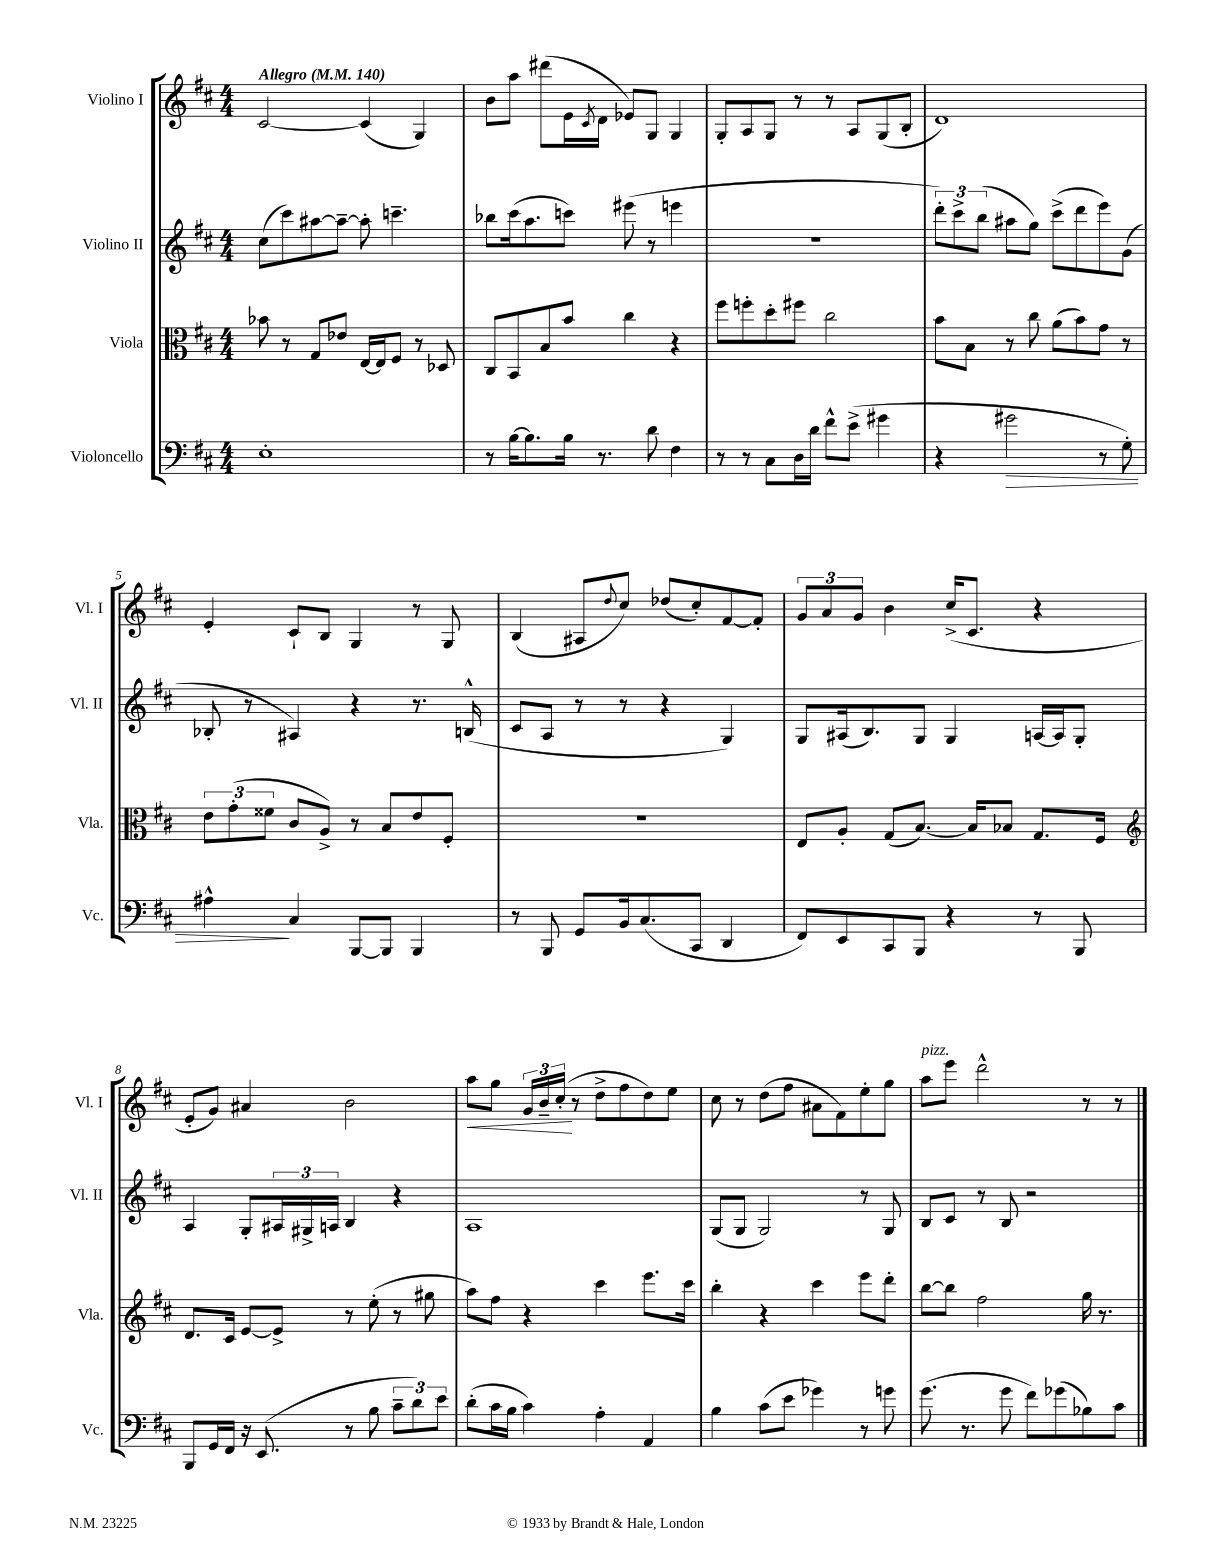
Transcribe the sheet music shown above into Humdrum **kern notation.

**kern	**kern	**kern	**kern
*staff4	*staff3	*staff2	*staff1
*clefF4	*clefC3	*clefG2	*clefG2
*k[f#c#]	*k[f#c#]	*k[f#c#]	*k[f#c#]
*M4/4	*M4/4	*M4/4	*M4/4
*MM140	*MM140	*MM140	*MM140
1E'	8b-	(8cc#	[2c#
.	8r	8ccc#)	.
.	8G	[8aa#	.
.	8e-	8aa#~_	.
.	[16E	8aa#']	(4c#]
.	16E]	.	.
.	8F#	4.ccc~	.
.	8r	.	4G)
.	8D-	.	.
=	=	=	=
8r	8C#	8bb-	8b
[16B	8BB	(16ccc#	8aa
8.B]	.	8.aa	.
.	8B	.	(8ddd#
16B	8b	8ccc)	16e
.	.	.	8qc#
8.r	.	.	16d
.	4cc#	(8eee#	8e-)
8d	.	8r	8G
4F#	4r	4eee	4G
=	=	=	=
8r	8ff#	1r	8G'
8r	8ff'	.	8A
8C#	8dd'	.	8G
16D	8ff#	.	8r
16d	.	.	.
8f#^^	2cc#	.	8r
(8e^	.	.	8A
4g#	.	.	(8G
.	.	.	8B'
=	=	=	=
4r	8b	12ddd')	1d)
.	.	12ccc#^	.
.	8B	.	.
.	.	(12bb	.
2g#	8r	8aa#	.
.	8cc#	8gg)	.
.	(8a	(8ccc#^	.
.	8b)	8ddd	.
8r	8g	8eee)	.
8G')	8r	(8g	.
=	=	=	=
4A#^^	12e	8B-'	4e'
.	(12g'	.	.
.	.	8r	.
.	12f##	.	.
4C#	8c#	4A#)	8c#`
.	8A^)	.	8B
[8BBB	8r	4r	4G
8BBB]	8B	.	.
4BBB	8e	8.r	8r
.	8F#'	.	8G
.	.	(16B^^	.
=	=	=	=
8r	1r	8c#	(4B
8BBB	.	8A	.
8GG	.	8r	8A#
.	.	.	8qqdd
16BB	.	8r	8cc#)
(8.C#	.	.	.
.	.	4r	(8dd-
8CC#	.	.	8cc#')
4DD	.	4G)	[8f#
.	.	.	8f#']
=	=	=	=
8FF#)	8E	8G	12g
.	.	.	12a
8EE	8A'	(16A#	.
.	.	.	12g
.	.	8.B)	.
8CC#	(8G	.	4b
8BBB	[8.B)	8G	.
4r	.	4G	(16cc#^
.	16B]	.	8.c#
.	8B-	.	.
8r	8.G	[16A	4r
.	.	16A]	.
8BBB	.	8G'	.
.	16F#	.	.
=	=	=	=
*	*clefG2	*	*
8BBB	8.d	4A	8e'
16GG	.	.	8g)
16FF#	16c#	.	.
16r	[8e	8G'	4a#
(8.EE	.	.	.
.	8e^]	24A#	.
.	.	24G#^	.
.	.	24A	.
8r	8r	4B	2b
8B	(8ee'	.	.
12c#~	8r	4r	.
12d)	.	.	.
.	8gg#	.	.
12e	.	.	.
=	=	=	=
(8d'	8aa)	1A	8aa
16c#	8ff#	.	8gg
16B	.	.	.
4c#)	4r	.	24g
.	.	.	24b~
.	.	.	(24cc#'
.	.	.	8r
4A'	4ccc#	.	8dd^
.	.	.	8ff#
4AA	8.eee	.	8dd)
.	.	.	8ee
.	16ccc#	.	.
=	=	=	=
4B	4bb'	(8G	8cc#
.	.	8G	8r
(8c#	4r	2G)	(8dd
8e	.	.	8ff#
4g-)	4ccc#	.	8a#
.	.	.	8f#)
8r	8eee	8r	8ee'
8g	8ddd'	8G	8gg
=	=	=	=
(8.g	[8bb	8B	8aa
.	8bb]	8c#	8eee
8.r	.	.	.
.	2ff#	8r	2ddd^^
8g	.	8B	.
8f#)	.	2r	.
(8g-	.	.	.
8B-)	16gg	.	8r
.	8.r	.	.
8c#	.	.	8r
==	==	==	==
*-	*-	*-	*-
